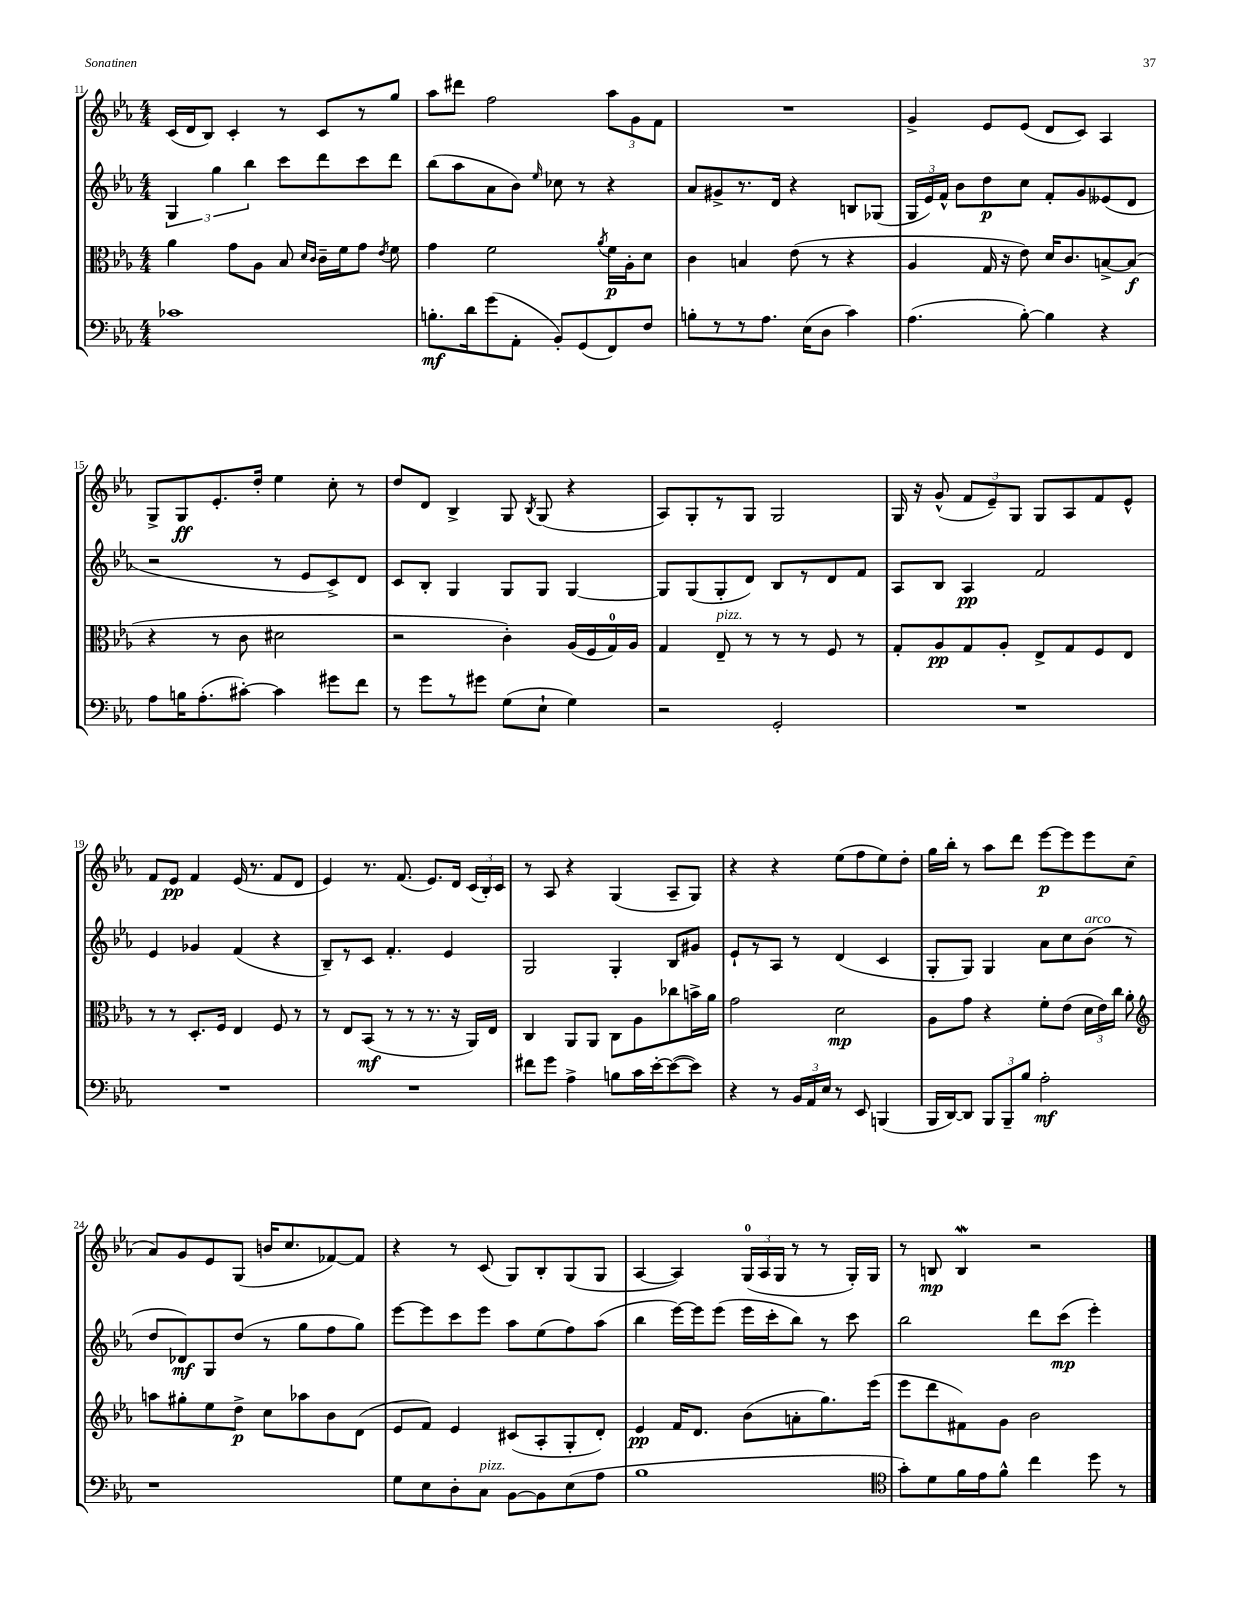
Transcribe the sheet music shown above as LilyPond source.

<<
\new StaffGroup <<
\new Staff = "s0" {
    \clef treble \key ees \major \numericTimeSignature \time 4/4
    \autoBeamOff c'16[( d'16 bes8]) c'4-. r8 c'8[ r8 g''8] |
    aes''8[ dis'''8] f''2 \tuplet 3/2 { aes''8[ g'8 f'8] } |
    R1 |
    g'4-> ees'8[ ees'8]( d'8[ c'8]) aes4 |
    g8[-> g8\ff ees'8.-. d''16]-. ees''4 c''8-. r8 |
    d''8[ d'8] bes4-> g8 \acciaccatura { bes8 } g8( r4 |
    aes8[) g8-. r8 g8] g2 |
    g16 r16 g'8-^( \tuplet 3/2 { f'8[ ees'8--) g8] } g8[ aes8 f'8 ees'8]-^ |
    f'8[ ees'8]\pp f'4 ees'16( r8. f'8[ d'8] |
    ees'4) r8. f'8.( ees'8.[) d'16] \tuplet 3/2 { c'16[( bes16-.) c'16] } |
    r8 aes8 r4 g4( aes8[-- g8]) |
    r4 r4 ees''8[( f''8 ees''8) d''8]-. |
    g''16[ bes''16]-. r8 aes''8[ d'''8] ees'''8[~\p ees'''8 ees'''8 c''8]( |
    aes'8[) g'8 ees'8 g8]( b'16[ c''8. fes'8~) fes'8] |
    r4 r8 c'8( g8[) bes8-. g8( g8] |
    aes4~ aes4) \tuplet 3/2 { g16[-0( aes16 g16] } r8 r8 g16[-.) g16] |
    r8 b8\mp b4\mordent r2 \bar "|." |
}
\new Staff = "s1" {
    \clef treble \key ees \major \numericTimeSignature \time 4/4
    \autoBeamOff \tuplet 3/2 { g4 g''4 bes''4 } c'''8[ d'''8 c'''8 d'''8] |
    bes''8[( aes''8 aes'8 bes'8]) \grace { ees''16 } ces''8 r8 r4 |
    aes'8[ gis'8-> r8. d'16] r4 b8[ ges8]( |
    \tuplet 3/2 { g16[ ees'16) f'16]-^ } bes'8[ d''8\p c''8] f'8[-. g'8 eeses'8( d'8] |
    r2 r8 ees'8[ c'8->) d'8] |
    c'8[ bes8]-. g4 g8[ g8] g4~ |
    g8[ g8( g8-. d'8]) bes8[ r8 d'8 f'8] |
    aes8[ bes8] aes4\pp f'2 |
    ees'4 ges'4 f'4( r4 |
    bes8[--) r8 c'8] f'4.-. ees'4 |
    g2 g4-. bes8[ gis'8] |
    ees'8[-! r8 aes8] r8 d'4( c'4 |
    g8[-. g8]) g4 aes'8[ c''8 bes'8]^\markup { \italic "arco" }( r8 |
    d''8[ des'8\mf) g8 d''8]( r8 g''8[ f''8 g''8]) |
    ees'''8[~ ees'''8 c'''8 ees'''8] aes''8[ ees''8( f''8) aes''8]( |
    bes''4 ees'''16[~) ees'''16 ees'''8]( ees'''16[ c'''16-. bes''8]) r8 c'''8 |
    bes''2 d'''8[ c'''8]\mp( ees'''4-.) \bar "|." |
}
\new Staff = "s2" {
    \clef alto \key ees \major \numericTimeSignature \time 4/4
    \autoBeamOff aes'4 g'8[ aes8] bes8 \grace { d'16[ c'16] } c'16[-- f'16 g'8] \acciaccatura { ees'8 } f'8 |
    g'4 f'2 \acciaccatura { aes'8 } f'16[\p aes16-. d'8] |
    c'4 b4 ees'8( r8 r4 |
    aes4 g16 r16 ees'8) d'16[ c'8. b8~-> b8]\f( |
    r4 r8 c'8 dis'2 |
    r2 c'4-.) aes16[( f16 g16-0) aes16] |
    g4 ees8--^\markup { \italic "pizz." } r8 r8 r8 f8 r8 |
    g8[-. aes8\pp g8 aes8]-. ees8[-> g8 f8 ees8] |
    r8 r8 d8.[-. f16] ees4 f8 r8 |
    r8 ees8[ bes,8]\mf( r8 r8 r8. r16 aes,16[) ees16] |
    c4 aes,8[ aes,8] c8[ aes8 ces''8 b'16-> aes'16] |
    g'2 d'2\mp |
    aes8[ g'8] r4 f'8[-. ees'8]( \tuplet 3/2 { d'16[ ees'16) c''16] } aes'8-. |
    \clef treble a''8[ gis''8-. ees''8 d''8]->\p c''8[ aes''8 bes'8 d'8]( |
    ees'8[ f'8]) ees'4 cis'8[( aes8-. g8-. d'8]-.) |
    ees'4\pp f'16[ d'8.] bes'8[( a'8-. g''8.) ees'''16]( |
    ees'''8[ d'''8 fis'8) g'8] bes'2 \bar "|." |
}
\new Staff = "s3" {
    \clef bass \key ees \major \numericTimeSignature \time 4/4
    \autoBeamOff ces'1 |
    b8.[-.\mf d'16 g'8( aes,8]-. bes,8[-.) g,8( f,8) f8] |
    b8[-. r8 r8 aes8.] ees16[( d8] c'4) |
    aes4.( bes8~-.) bes4 r4 |
    aes8[ b16 aes8.-.( cis'8]~-.) cis'4 gis'8[ f'8] |
    r8 g'8[ r8 gis'8] g8[( ees8]-! g4) |
    r2 g,2-. |
    R1 |
    R1 |
    R1 |
    fis'8[ g'8] aes4-> b8[ c'16 ees'16~-. ees'8~( ees'8]) |
    r4 r8 \tuplet 3/2 { bes,16[ aes,16 ees16] } r8 ees,8 b,,4( |
    bes,,16[ d,16~) d,8] \tuplet 3/2 { bes,,8[ bes,,8-- bes8] } aes2-.\mf |
    r1 |
    g8[ ees8 d8-. c8]^\markup { \italic "pizz." } bes,8[~ bes,8 ees8( aes8] |
    bes1 |
    \clef tenor g'8[-.) d'8 f'16 ees'16 f'8]-^ c''4 d''8 r8 \bar "|." |
}
>>
>>
\layout { \context { \Score currentBarNumber = #11 } }
